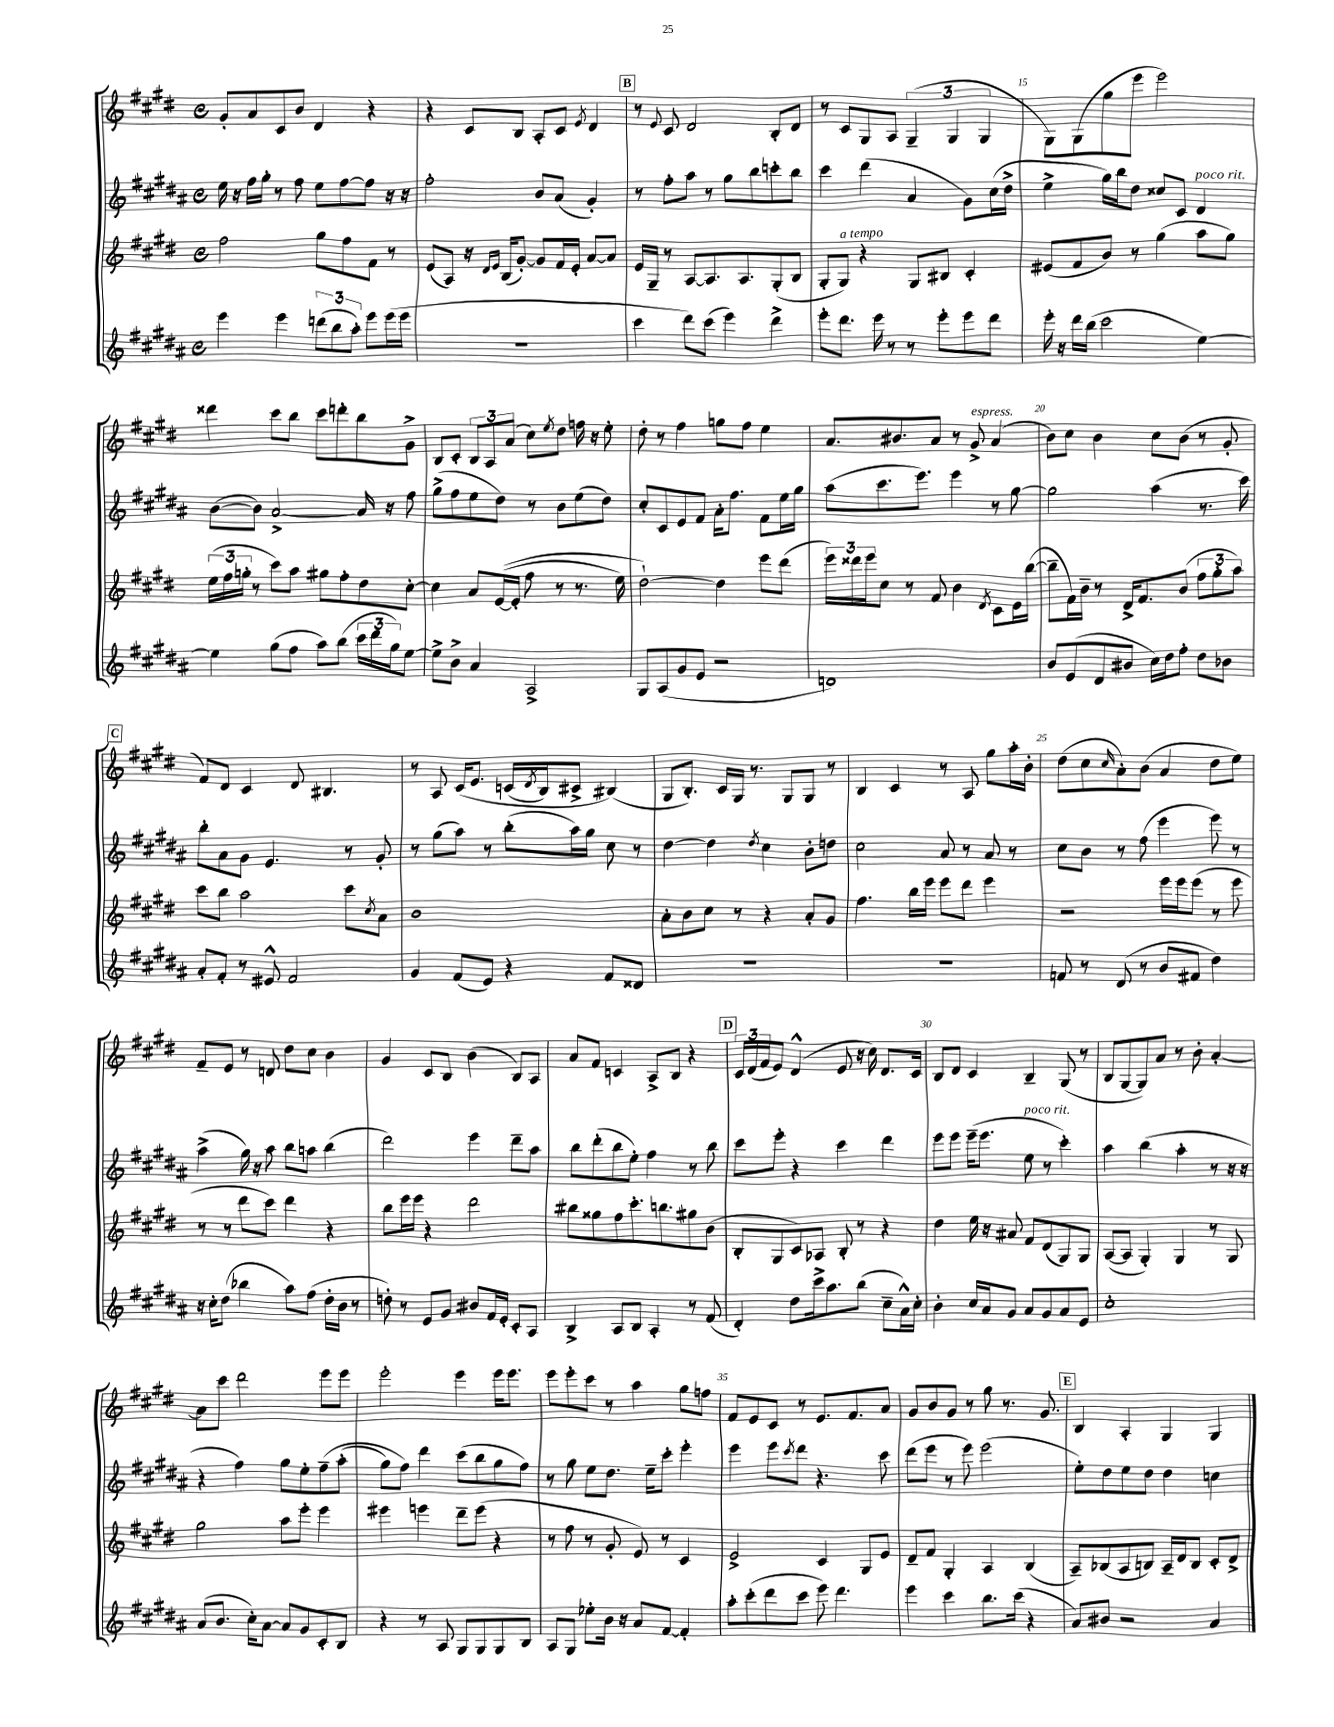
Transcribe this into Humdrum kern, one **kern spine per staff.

**kern	**kern	**kern	**kern
*part4	*part3	*part2	*part1
*staff4	*staff3	*staff2	*staff1
*clefG2	*clefG2	*clefG2	*clefG2
*k[f#c#g#d#a#]	*k[f#c#g#d#]	*k[f#c#g#d#a#]	*k[f#c#g#d#]
*M4/4	*M4/4	*M4/4	*M4/4
*met(c)	*met(c)	*met(c)	*met(c)
=11	=11	=11	=11
4eee\	2ff#\	16ee\	8g#'/L
.	.	16r	.
.	.	16ff#\LL	8a/
.	.	16gg#'\JJ	.
4eee\	.	8r	8c#/
.	.	8ff#\	8b/J
(12dddn\L	8gg#\L	8ee\L	4d#/
12bb\	.	.	.
.	8ff#\	[8ff#\	.
12aa#'\J)	.	.	.
8eee\L	8f#\J	8ff#\J]	4r
(16eee\L	8r	16r	.
16eee\JJ	.	16r	.
=12	=12	=12	=12
1r	(8e/L	2ff#'\	4r
.	8A/J)	.	.
.	16r	.	8c#/L
.	16qqd#/LL	.	.
.	16qqe/JJ	.	.
.	(16B/KL	.	.
.	[8g#'/J)	.	8B/J
.	8g#/L]	8b/L	8A'/L
.	16f#/L	(8a#/J	8c#/J
.	16e'/JJ	.	.
.	.	.	8qe/
.	[8a/L	4g#'/)	4d#/
.	8a/J]	.	.
!!LO:REH:place=s1:t=B
=13	=13	=13	=13
4ccc#\	16e/LL	8r	8r
.	16G#~/JJ	.	.
.	.	.	8qqe/
.	8r	8ff#'\L	8c#/
8ddd#\L)	[8A/L	8aa#\J	2d#/
(8ccc#\J	8.A/]	8r	.
4eee\)	.	8gg#\L	.
.	8.A/	.	.
.	.	8bb\	.
4ddd#^\	(8G#'/	8cccn'\	8B'/L
.	8B/J	8bb\J	8d#/J
=14	=14	=14	=14
8eee'\L	8G#'/L	4ccc#\	8r
!	!LO:TX:a:i:t=a tempo	!	!
8.ddd#\J	8G#/J)	.	8c#/L
.	4r	(4ddd#\	8G#/
16eee\	.	.	.
8r	.	.	8A/J
8r	8G#/L	4a#/	(6G#~/
8eee'\L	8B#X/J	.	.
.	.	.	6G#/
8eee\	4c#'/	8g#\L)	.
.	.	.	6G#/
8ddd#\J	.	(16cc#\L	.
.	.	16dd#^\JJ	.
=15	=15	=15	=15
16eee'\	(8e#X/L	4ee^\	8G#\L)
16r	.	.	.
16ddd#\LL	8f#/	.	(8G#\
(16bb\JJ	.	.	.
2ccc#\	8b/J)	16gg#\LL)	8gg#\
.	.	16bb\J	.
.	8r	8dd#\J	8eee\J
.	(4gg#\	8cc##X/L	2eee\)
.	.	8c#/J	.
!	!	!LO:TX:a:i:t=poco rit.	!
[4ee\)	8aa\L	4d#/	.
.	8gg#\J)	.	.
!!LO:LB:g=z
=16	=16	=16	=16
4ee\]	(24ee\LL	([8b\L	4ddd##X\
.	24ff#\	.	.
.	24ggn'\JJ	.	.
.	8r	8b\J])	.
(8gg#\L	8ccc#\L)	[2a#^/	8ccc#\L
8ff#\J	8aa\J	.	8bb\J
8aa#\L)	8gg#X\L	.	8ccc#\L
(8bb\J	8ff#'\	.	8dddn'\
24ccc#\LL	8dd#\	16a#/]	8bb\
24ddd#\	.	.	.
.	.	16r	.
24gg#\J)	.	.	.
[8ee\J	[8cc#'\J	8ff#\	8g#^\J
=17	=17	=17	=17
8ee^\L]	4cc#\]	(8gg#^\L	8B/L
8b^\J	.	8ff#\	8c#'/J
4a#/	8a/L	8ee\	12B/L
.	.	.	12A/
.	(([16e/L	8dd#\J)	.
.	.	.	(12a/J
.	16e'/JJ]	.	.
2A#^/	8ff#\	8r	8cc#\L)
.	.	.	8qee/
.	8r	8b\L	8dd#\J
.	8.r	(8ee\	16ffn\
.	.	.	16r
.	.	8dd#\J)	8ee'\
.	16ee\)	.	.
=18	=18	=18	=18
8G#/L	[2dd#`\)	8cc#'/L	8dd#'\
(8A#/	.	8c#/	8r
8g#/	.	8e/	4ff#\
8e/J	.	8f#/J	.
2r	4dd#\]	16a#'\KL	8ggn\L
.	.	8.ff#\J	.
.	.	.	8ff#\J
.	8eee\L	8f#\L	4ee\
.	(8ddd#\J	16ee\L	.
.	.	16gg#\JJ	.
=19	=19	=19	=19
1dn)	24eee\LL)	(8aa#\L	8.a/L
.	24ddd##X\	.	.
.	24eee\J	.	.
.	8cc#\J	8.ccc#\	.
.	.	.	8.b#X/
.	8r	.	.
.	.	8.eee\J)	.
.	8f#/	.	8a/J
.	4b\	4eee\	8r
!	!	!	!LO:TX:a:i:t=espress.
.	.	.	8g#^/
.	8qd#/	.	.
.	8c#\L	8r	(4a/
.	16e\L	[8gg#\	.
.	([16bb\JJ	.	.
=20	=20	=20	=20
8b/L	8bb~\L]	2gg#\]	8b\L)
(8e/	16f#\L)	.	8cc#\J
.	16b~\JJ	.	.
8d#/	8r	.	4b\
8b#X/J	16d#^/KL	.	.
.	8.f#/	.	.
16cc#\LL)	.	(4aa#\	8cc#\L
16dd#\J	.	.	.
8ff#'\J	(8b/J	.	(8b\J
8dd#\L	12ff#\L	8.r	8r
.	12gg#'\	.	.
8b-X\J	.	.	8g#'/
.	12aa\J)	.	.
.	.	16ccc#\)	.
!!LO:LB:g=z
!!LO:REH:place=s1:t=C
=21	=21	=21	=21
8a#'/L	8ccc#\L	8bb'\L	8f#/L)
8f#'/J	8bb\J	8a#\	8d#/J
8r	2aa\	8g#\J	4c#/
8e#X^^/	.	4.e/	.
2f#/	.	.	8d#/
.	.	.	4.B#X/
.	8ccc#\L	8r	.
.	8qcc#/	.	.
.	8a\J	8g#'/	.
=22	=22	=22	=22
4g#/	1b	8r	8r
.	.	(8gg#\L	8A/
(8f#/L	.	8aa#\J)	(16c#/KL
.	.	.	8.e/J
8e/J)	.	8r	.
4r	.	(8bb'\L	(16cn/LL
.	.	.	8qd#/
.	.	.	16B/J)
.	.	16aa#\L)	8c#X^/J
.	.	16gg#\JJ	.
8f#/L	.	8cc#\	(4B#X/)
8d##X/J	.	8r	.
=23	=23	=23	=23
1r	8a'\L	[4dd#\	8G#/L
.	8b\	.	8.B'/J)
.	8cc#\J	4dd#\]	.
.	.	.	16c#/LL
.	8r	.	16G#/JJ
.	.	.	8.r
.	.	8qdd#/	.
.	4r	4cc#\	.
.	.	.	8G#/L
.	8a'/L	8b'\L	8G#/J
.	8g#/J	8ddn\J	8r
=24	=24	=24	=24
1r	4.ff#\	2cc#\	4B/
.	.	.	4c#/
.	16bb\LL	.	.
.	16eee\JJ	.	.
.	8eee\L	8a#/	8r
.	8ddd#\J	8r	8A/
.	4eee\	8a#/	8gg#\L
.	.	8r	16aa'\L
.	.	.	16b'\JJ
=25	=25	=25	=25
8fn/	2r	8cc#\L	(8dd#\L
8r	.	8b\J	8cc#\
.	.	.	16qqcc#/
(8d#/	.	8r	8a'\)
8r	.	(8ff#\	(8b\J
8b/L	16eee\LL	4eee\	4a/
.	16eee\J	.	.
8f#X/J	(8eee\J	.	.
4dd#\)	8r	8eee\)	8dd#\L
.	8eee\	8r	8ee\J)
!!LO:LB:g=z
=26	=26	=26	=26
16r	8r	(4aa#^\	8f#~/L
16cc#'\KL	.	.	.
(8dd#\J	8r	.	8e/J
4bb-X\	8ddd#\L	16gg#\)	8r
.	.	16r	.
.	8ccc#\J)	8aa#\	8dn/
8aa#\L)	4ddd#\	8bb\L	8dd#\L
(8ff#\J	.	8aan\J	8cc#\J
16dd#'\LL	4r	(4bb\	4b\
16b\JJ	.	.	.
8r	.	.	.
=27	=27	=27	=27
8ddn'\)	8bb\L	2ddd#\)	4g#/
8r	16eee\L	.	.
.	16eee\JJ	.	.
8e/L	4r	.	8c#/L
8g#/J	.	.	8B/J
8b#X/L	2ddd#\	4eee\	(4b\
16f#/L	.	.	.
16e'/JJ	.	.	.
8c#'/L	.	8ddd#~\L	8B/L)
8A#/J	.	8aa#\J	8A/J
=28	=28	=28	=28
4B^/	8bb#X\L	8bb\L	8a/L
.	8gg##X\	(8ddd#'\	8f#/J
8A#/L	8ff#\	8bb\	4cn/
8B/J	8.ccc#'\	8ee'\J)	.
4A#'/	.	4ff#\	8A^/L
.	8.bbn\	.	.
.	.	.	8B/J
8r	8gg#X\	8r	4r
(8f#/	(8b\J	8bb\	.
!!LO:REH:place=s1:t=D
=29	=29	=29	=29
4d#'/)	8B'/L	8ccc#\L	24c#/LL
.	.	.	(24d#/
.	.	.	24f#/J
.	8G#/	8eee'\J	8e/J)
8dd#\L	8c#/)	4r	(4d#^^/
16ccc#^\k	8A-X/J	.	.
8.aa#\	.	.	.
.	8B'/	4ccc#\	8e/
(8bb\J	8r	.	16r
.	.	.	16cc#\)
8cc#~\L	4r	4ddd#\	8.d#/L
16a#^^\L)	.	.	.
16cc#'\JJ	.	.	16c#/Jk
=30	=30	=30	=30
4b'\	4dd#\	8eee\L	8B/L
.	.	8eee\J	8d#/J
16cc#/LL	16ee\	(16eee~\KL	4c#/
16a#/J	16r	8.eee\J	.
8g#/J	8a#X/	.	.
!	!	!LO:TX:a:i:t=poco rit.	!
8a#/L	8f#/L	8ee\	4B~/
8g#/	(8d#/	8r	.
8a#/	8G#/)	4ccc#'\)	(8G#/
8e/J	8G#/J	.	8r
=31	=31	=31	=31
1cc#'	([8A/L	4aa#\	8B/L
.	8A/J]	.	[8G#/
.	4G#'/)	(4bb\	8G#/])
.	.	.	8a/J
.	4G#/	4aa#'\	8r
.	.	.	8b'\
.	8r	8r	[4a'/
.	8G#/	16r	.
.	.	16r	.
!!LO:LB:g=z
=32	=32	=32	=32
(8a#/L	2gg#\	4r	8a\L]
8.b/J	.	.	8ccc#\J
.	.	4ff#\)	2ddd#\
16cc#'\KL)	.	.	.
[8a#\J	.	.	.
8a#/L]	8aa\L	8gg#\L	.
8g#/	8eee'\J	8ee'\	.
8c#'/	4eee\	(8ff#~\	8eee\L
8B/J	.	(8aa#'\J	8eee\J
=33	=33	=33	=33
4r	4eee#X\	8gg#\L)	2eee'\
.	.	8ff#\J)	.
8r	4eeen\	4ddd#\	.
8A#/	.	.	.
8G#/L	8ddd#~\L	(8ccc#\L	4eee\
8G#/	(8eee\J	8bb\	.
8G#/	4r	8gg#\	16eee\KL
.	.	.	8.eee\J
8B/J	.	8ff#\J)	.
=34	=34	=34	=34
8A#/L	8r	8r	8eee\L
8G#/J	8ff#\	8gg#\	8eee'\
8ee-X'\L	8r	8ee\L	8ccc#\J
16b\Jk	8g#'/	8.dd#\J	8r
16r	.	.	.
8a#/L	8e/)	.	4aa\
.	.	16ee~\KL	.
[8f#/J	8r	8ccc#'\J	.
4f#'/]	4c#/	4eee'\	8gg#\L
.	.	.	8ffn\J
=35	=35	=35	=35
8aa#'\L	2e^/	4eee\	8f#/L
(8ccc#'\	.	.	8e/
8ddd#\	.	8eee\L	8c#/J
.	.	8qccc#/	.
8ccc#\J	.	8ddd#\J	8r
8eee\)	4c#/	4.r	8.e/L
4.ddd#\	.	.	.
.	.	.	8.f#/
.	8G#/L	.	.
.	8e/J	8ccc#\	8a/J
=36	=36	=36	=36
4eee\	8d#~/L	(8ddd#\L	8g#/L
.	8f#/J	8eee\J	8b/
4ccc#\	4G#'/	8r	8g#/J
.	.	8eee\)	8r
8.bb\L	4A/	(2eee\	8gg#\
.	.	.	8.r
(16ccc#\Jk	.	.	.
4r	(4B/	.	.
.	.	.	8.g#/
!!LO:REH:place=s1:t=E
=37	=37	=37	=37
8a#/L)	8A~/L)	8ee'\L)	4B/
8b#X/J	(8B-X/	8dd#\	.
2r	8A/	8ee\	4A'/
.	8Bn/J)	8dd#\J	.
.	16A~/LL	4dd#\	4G#/
.	16d#/J	.	.
.	8B/J	.	.
4a#/	8c#'/L	4ccn\	4G#/
.	8d#^/J	.	.
==	==	==	==
*-	*-	*-	*-
